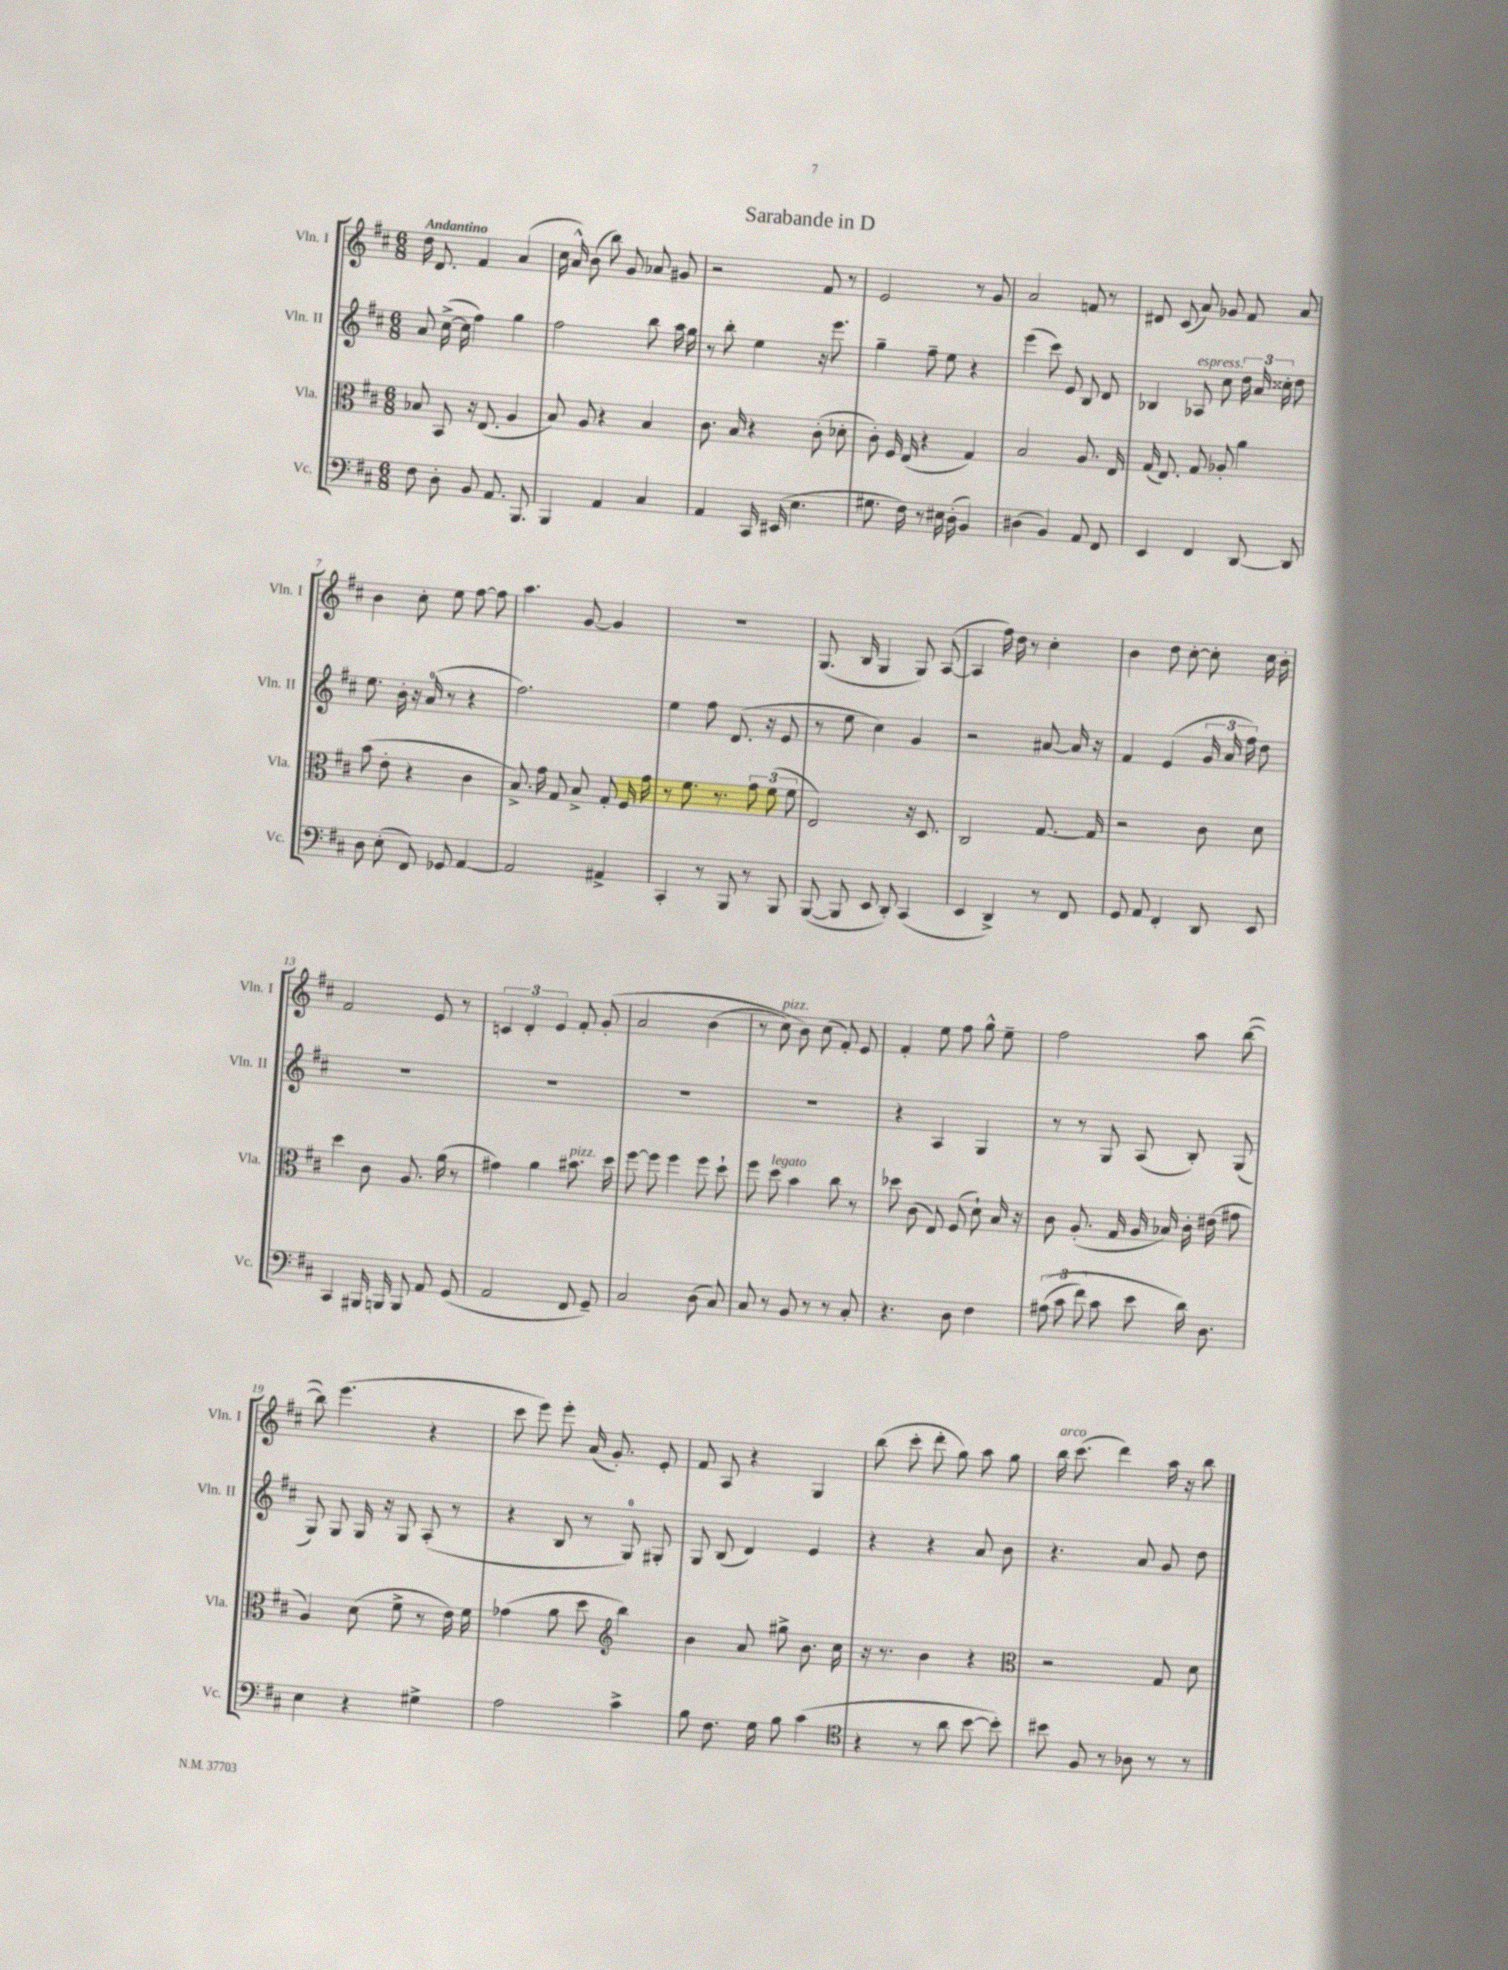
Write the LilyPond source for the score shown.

\header { title = "Sarabande in D" }
<<
\new StaffGroup <<
\new Staff = "s0" \with { instrumentName = "Vln. I" shortInstrumentName = "Vln. I" } {
    \clef treble \key d \major \numericTimeSignature \time 6/8 \tempo "Andantino"
    \autoBeamOff d''16 d'8. fis'4 a'4( |
    cis''16 a'16-^) b'8( b''8) g'8 aes'8 gis'8 |
    r2 fis'8 r8 |
    e'2 r8 g'8 |
    a'2 f'8 r8 |
    dis'8 cis'8( a'8) ges'8 fis'8 a'8 |
    b'4 cis''8-. e''8 fis''8~ fis''8 |
    a''4. g'8~ g'4 |
    R2. |
    g8.( b16 g4 g8) a8~( |
    a4 fis''16) d''16 r8 cis''4-. |
    b'4 d''8 cis''8~-. cis''8-. cis''16 b'16-. |
    fis'2 e'8 r8 |
    \tuplet 3/2 { c'4 d'4-. e'4 } fis'8-. g'8-.\( |
    a'2 b'4( |
    r8 cis''8^\markup { \italic "pizz." }) b'8\) cis''8( fis'8-.) e'8 |
    fis'4-. e''8 fis''8 g''8-^ e''8-- |
    fis''2 a''8 b''8~( |
    b''8) e'''4.( r4 |
    cis'''8 e'''8) e'''8-. a'16( g'8.-.) e'8-. |
    fis'8 a8 r4 g4 |
    b''8( cis'''8-. d'''8-. g''8) a''8 g''8 |
    b''16^\markup { \italic "arco" } cis'''8.( d'''4) a''16 r16 b''8 \bar "|." |
}
\new Staff = "s1" \with { instrumentName = "Vln. II" shortInstrumentName = "Vln. II" } {
    \clef treble \key d \major \numericTimeSignature \time 6/8
    \autoBeamOff a'8 cis''16~->( cis''16 fis''4) g''4 |
    fis''2 b''8 a''16 g''16 |
    r8 b''8-. e''4 r16 e'''8. |
    g''4-- fis''8-- e''8 r4 |
    e'''4( cis'''8) e'8 b8 d'8 |
    bes4 aes8^\markup { \italic "espress." } cis''8 \tuplet 3/2 { d''16 a'16 cisis''16-. } d''8 |
    e''8. b'16-. r16 a'16-0( r8 r4 |
    fis''2.) |
    e''4 fis''8 d'8.( r16 e'8 |
    r8 e''8 cis''4) g'4 |
    r2 ais'8~ ais'16 r16 |
    fis'4 e'4( \tuplet 3/2 { g'16 a'16 fis''16) } d''8 |
    R2. |
    R2. |
    R2. |
    R2. |
    r4 a4 g4 |
    r8 r8 g8 a8( b8-.) g8( |
    g8) g8 g16 r16 g8 a8-.( r8 |
    r4 b8 r8 g8-0) gis8-. |
    g8 b8( d'4) e'4 |
    r4 r4 a'8 b'8 |
    r4. a'8 g'8 d''8 \bar "|." |
}
\new Staff = "s2" \with { instrumentName = "Vla." shortInstrumentName = "Vla." } {
    \clef alto \key d \major \numericTimeSignature \time 6/8
    \autoBeamOff bes8 b,8 r16 e8.( a4 |
    b8) a8 r4 b4 |
    cis'8. b16 r4 cis'8-.( des'8-. |
    cis'8-.) fis16 e16( r4 g4) |
    b2 a8. e16 |
    g16( e8.) g8 aes8-. a'4 |
    b'8( e'8-. r4 cis'4 |
    b8.->) g'16 g8 b8-> g8-. fis16 g'16 |
    r8 fis'8. r8. \tuplet 3/2 { g'8 fis'8( fis'8 } |
    e2) r16 d8. |
    cis2 g8.~ g16 |
    r2 cis'8 d'8 |
    d''4 cis'8 a8. a'16( r8 |
    gis'4) a'4 bis'8.^\markup { \italic "pizz." } d''16 |
    fis''8~ fis''8 fis''4 fis''8 d''8-! |
    fis''8 d''8^\markup { \italic "legato" } b'4 cis''8 r8 |
    des''8 cis'8( e8) fis8( d'8-!) b16 r16 |
    cis'8 a8.-.( g16 a16 bes16) cis'16-. eis'16( gis'8 |
    a4) d'8( fis'8-> r8 e'16) fis'16 |
    ges'4( a'8 d''8 \clef treble b''4) |
    b'4 a'8 gis''8-> b'8. cis''16 |
    r16 r8. b'4 r4 |
    \clef alto r2 g8 d'8 \bar "|." |
}
\new Staff = "s3" \with { instrumentName = "Vc." shortInstrumentName = "Vc." } {
    \clef bass \key d \major \numericTimeSignature \time 6/8
    \autoBeamOff fis8 d8-. b,8 a,8. b,,8. |
    b,,4 a,4 cis4 |
    a,4 cis,16 eis,16( e4. |
    gis8. fis16) r8 eis16 d16-.( b,4) |
    dis4( b,4) a,8 fis,8 |
    e,4 fis,4 d,8~ d,8 |
    d8 e8-.( fis,8) ges,8 a,4~ |
    a,2 ais,4-> |
    cis,4-. r8 b,,8 r8 b,,8 |
    b,,8~( b,,8 e,8 d,8-.) cis,4( |
    e,4 d,4->) r8 fis,8 |
    g,8 a,8 fis,4-. d,8 e,8 |
    cis,4 bis,,16 b,,16 b,,8 a,8 g,8( |
    a,2 fis,8 g,8--) |
    cis2 d8( cis8) |
    cis8 r8 b,8 r8 r8 cis8-. |
    r4. d8 fis4 |
    \tuplet 3/2 { ais8(\( cis'8 fis'8) } cis'8 e'8 d'16\) d8. |
    e4 r4 gis4-> |
    a2 cis'4-> |
    b8 fis8. g16 b8 cis'4( |
    \clef tenor r4 r8 a'8 b'8~ b'8-.) |
    bis'8 fis8 r8 aes8 r8 r8 \bar "|." |
}
>>
>>
